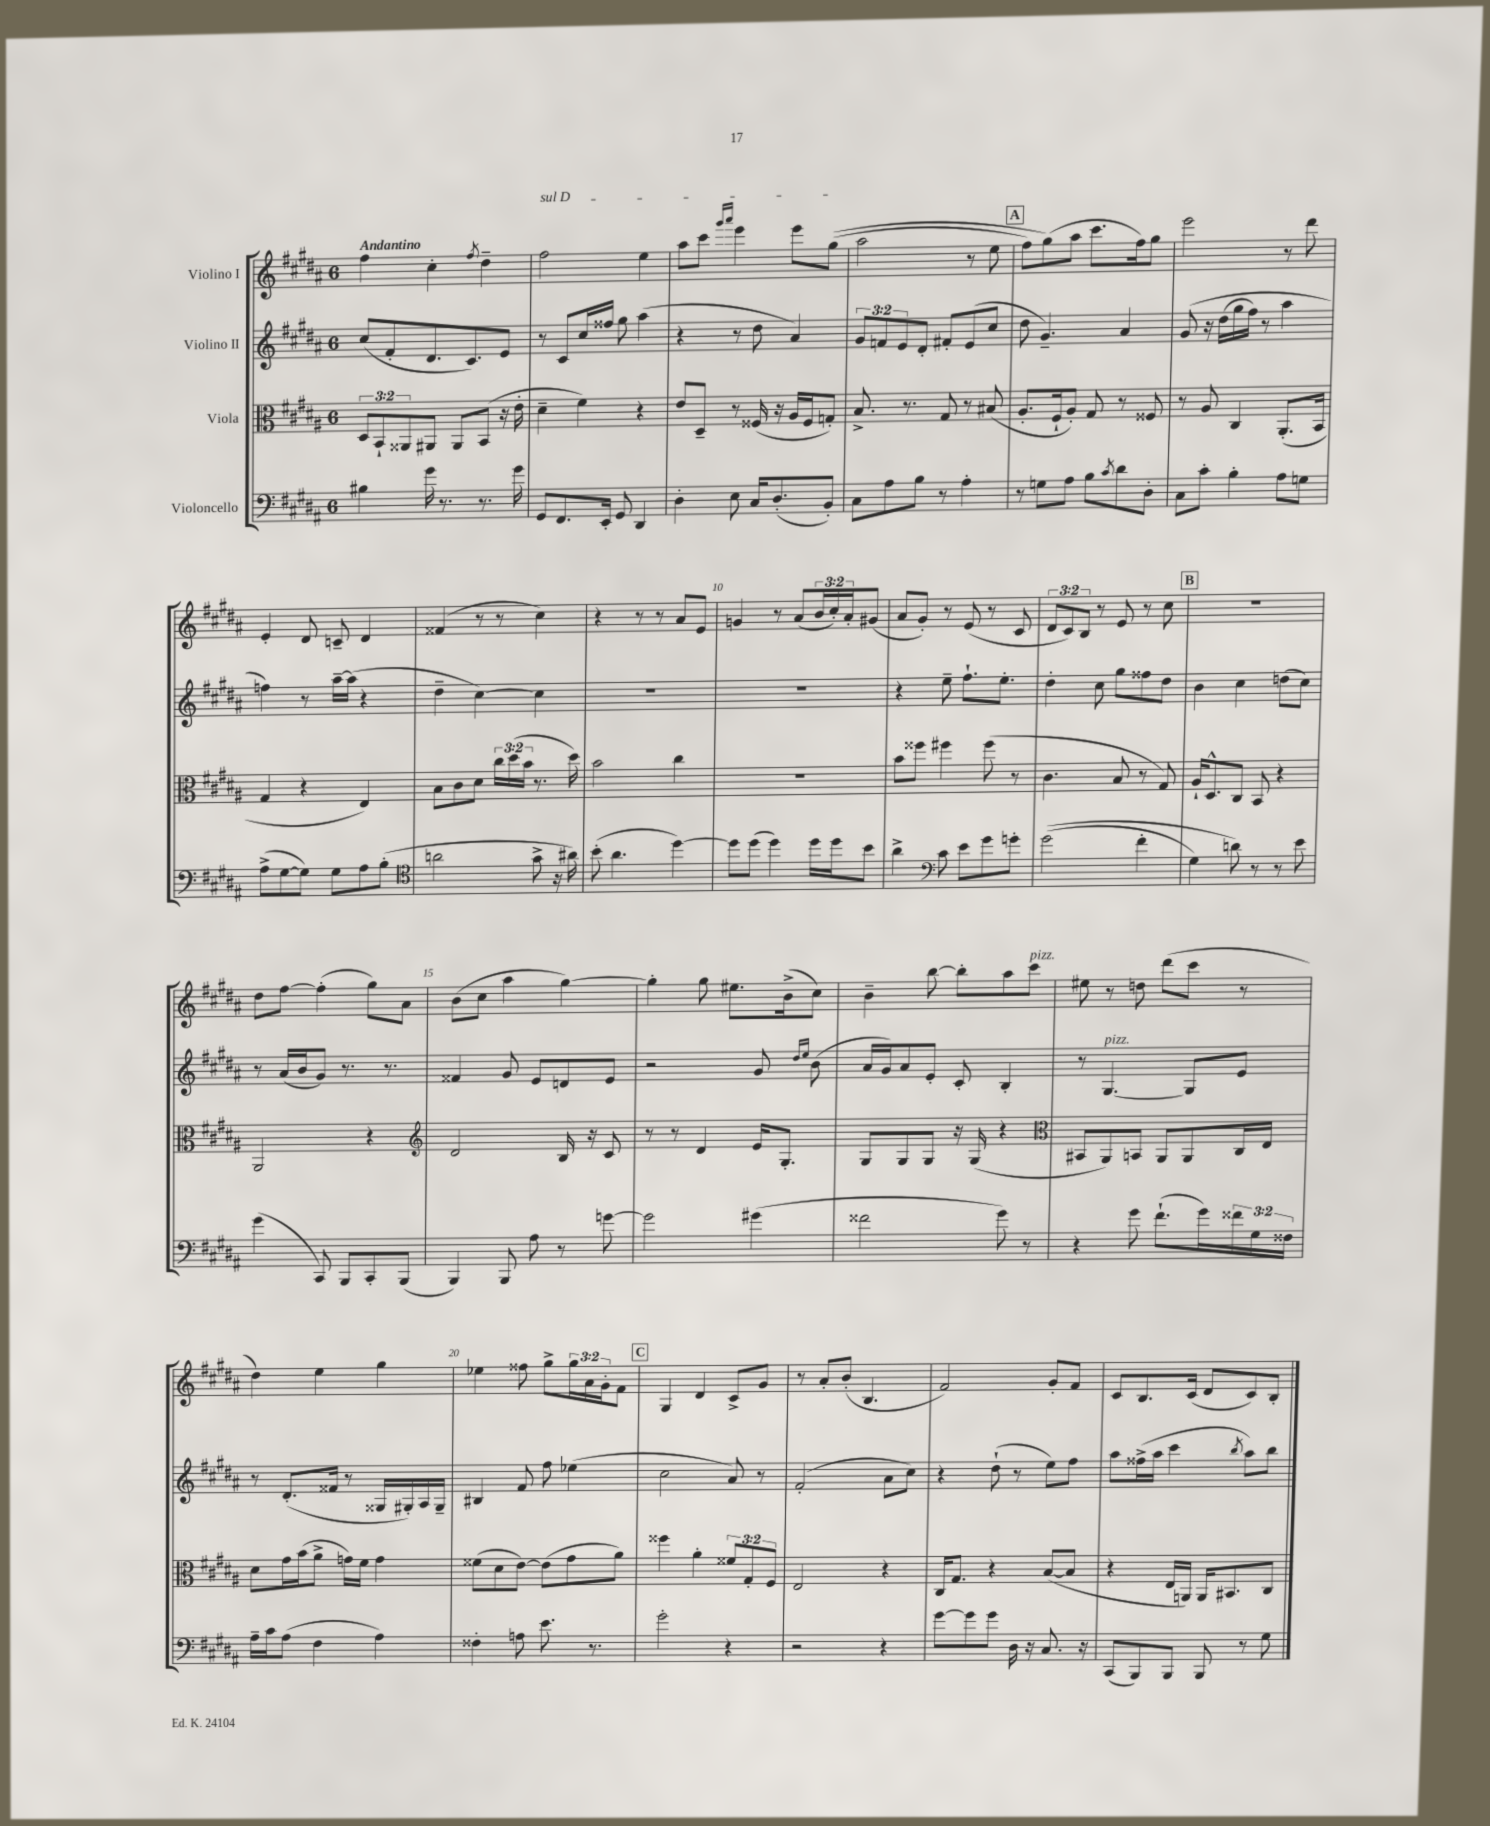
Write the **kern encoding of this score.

**kern	**kern	**kern	**kern
*part4	*part3	*part2	*part1
*staff4	*staff3	*staff2	*staff1
*I"Violoncello	*I"Viola	*I"Violino II	*I"Violino I
*clefF4	*clefC3	*clefG2	*clefG2
*k[f#c#g#d#a#]	*k[f#c#g#d#a#]	*k[f#c#g#d#a#]	*k[f#c#g#d#a#]
*M6/8	*M6/8	*M6/8	*M6/8
=1	=1	=1	=1
!	!	!	!LO:TX:a:B:t=Andantino
4B#X\	12D#/L	(8cc#/L	4ff#\
.	12BB`/	.	.
.	.	8f#'/	.
.	12AA##X/	.	.
16g#\	8AA#X/J	8.d#/	4cc#'\
8.r	.	.	.
.	8AA#/L	.	.
.	.	8.c#/)	.
.	.	.	8qff#/
8.r	(8BB/J	.	4dd#~\
.	16r	8e/J	.
16g#\	16e'\	.	.
=2	=2	=2	=2
!	!	!	!LO:TX:a:i:t=sul D
8GG#/L	4d#~\	8r	2ff#\
8.FF#/	.	8c#/L	.
.	4f#\)	16cc#/L	.
16EE'/Jk	.	16ff##X/JJ	.
8GG#/	.	8gg#\	.
4DD#/	4r	(4aa#\	4ee\
=3	=3	=3	=3
4D#'\	8e/L	4r	8aa#\L
.	8D#~/J	.	8ccc#\J
.	.	.	16qqggg#/LL
.	.	.	16qqaaa#/JJ
8E\	8r	8r	4eee\
16C#/KL	(16F##X/	8dd#\	.
(8.D#'/	16r	.	.
.	16A#/LL	4a#/)	8eee\L
.	16F##/J	.	.
8BB'/J)	8Gn'/J)	.	((8gg#\J
=4	=4	=4	=4
8C#\L	8.B^/	12g#/L	2aa#\
.	.	12fn/	.
8A#\	.	.	.
.	.	12e/	.
.	8.r	.	.
8B\J	.	8d#'/J	.
8r	8G#/	8f#X'/L	.
4A#'\	8r	(8e/	8r
.	(8B#X/	8cc#/J	8ee\
!!LO:REH:place=s1:t=A
=5	=5	=5	=5
8r	8.A#'/L	8dd#\	8ff#\L)
8Gn\L	.	4.g#~/)	(8gg#\)
.	16F#`/k	.	.
8A#\J	8A#'/J)	.	8aa#\J
8B\L	8G#/	.	8.ccc#\L
8qc#/	.	.	.
8d#\	8r	4a#/	.
.	.	.	16ff#\k)
8D#'\J	8F##X/	.	8gg#\J
=6	=6	=6	=6
8C#\L	8r	(8g#/	2eee\
8c#'\J	8A#/	16r	.
.	.	(16dd#\LL	.
4B'\	4C#/	16gg#\	.
.	.	16ff#\JJ)	.
.	.	8r	.
8A#\L	(8.AA#'/L	4aa#\	8r
8Gn\J	.	.	8ddd#\
.	16BB/Jk	.	.
!!LO:LB:g=z
=7	=7	=7	=7
(8A#^\L	4G#/	4ffn\)	4e'/
[8G#\	.	.	.
8G#\J])	4r	8r	8d#/
8G#\L	.	[16aa#~\LL	8cn~/
.	.	(16aa#\JJ]	.
8A#\	4E/)	4r	4d#/
(8B'\J	.	.	.
=8	=8	=8	=8
*clefC4	*	*	*
2an\	8B\L	4dd#~\	(4f##X/
.	8c#\	.	.
.	8d#\J	[4cc#\)	8r
.	24cc#\LL	.	8r
.	(24dd#\	.	.
.	24b\JJ	.	.
8g#^\	8.r	4cc#\]	4cc#\)
16r	.	.	.
16a#X\)	16dd#\)	.	.
=9	=9	=9	=9
(8b'\	2b\	2.r	4r
4.a#\	.	.	.
.	.	.	8r
.	.	.	8r
[4dd#\)	4cc#\	.	8a#/L
.	.	.	8e/J
=10	=10	=10	=10
8dd#\L]	2.r	2.r	4gn/
(8dd#\J	.	.	.
4dd#\)	.	.	8r
.	.	.	(8a#/L
16dd#\LL	.	.	24b/L
.	.	.	24cc#'/)
16dd#\J	.	.	.
.	.	.	24a#'/J
8b\J	.	.	(8g#X/J
=11	=11	=11	=11
4a#^\	8b\L	4r	8a#/L
.	8ff##X\J	.	8g#'/J)
*clefF4	*	*	*
8c#\	4ff#X\	8ee~\	8r
8e\L	.	8.ff#`\L	(8e/
8g#\	(8ff#\	.	8r
.	.	8.ee'\J	.
8gn'\J	8r	.	8c#/
=12	=12	=12	=12
((2g#\	4.c#\	4dd#'\	12d#/L
.	.	.	12c#/)
.	.	.	12B/J
.	.	8cc#\	8r
.	8B/	8gg#\L	8e/
4f#'\	8r	8ff##X\	8r
.	8G#/)	8dd#\J	8cc#\
!!LO:REH:place=s1:t=B
=13	=13	=13	=13
4G#\)	16A#`/KL	4b\	2.r
.	8.D#^^/	.	.
8dn\)	8C#/J	4cc#\	.
8r	8BB/	.	.
8r	4r	(8ddn\L	.
8e\	.	8cc#\J)	.
!!LO:LB:g=z
=14	=14	=14	=14
(4g#\	2AA#/	8r	8dd#\L
.	.	(16a#/LL	[8ff#\J
.	.	16b/J	.
8CC#/)	.	8g#/J)	(4ff#'\]
8BBB/L	.	8.r	.
8CC#'/	4r	.	8gg#\L)
.	.	8.r	.
(8BBB/J	.	.	8a#\J
=15	=15	=15	=15
*	*clefG2	*	*
4BBB/)	2d#/	4f##X/	(8b\L
.	.	.	8cc#\J
8BBB/	.	8g#/	4aa#\
8A#\	.	8e/L	.
8r	16B/	8dn/	[4gg#\)
.	16r	.	.
[8gn\	8c#/	8e/J	.
=16	=16	=16	=16
2g\]	8r	2r	4gg#'\]
.	8r	.	.
.	4d#/	.	8gg#\
.	.	.	8.ee#X\L
(4g#X\	16e/KL	8g#/	.
.	8.G#'/J	.	(16b^\k
.	.	16qqdd#/LL	.
.	.	16qqee/JJ	.
.	.	(8b\	8cc#\J)
=17	=17	=17	=17
2f##X\	8G#/L	16a#/LL	4b~\
.	.	16g#/J)	.
.	8G#/	8a#/	.
.	8G#/J	8e'/J	[8bb\
.	16r	8c#'/	8bb'\L]
.	(16G#/	.	.
8g#\)	4r	4B'/	8aa#\
!	!	!	!LO:TX:a:i:t=pizz.
8r	.	.	8ccc#\J
=18	=18	=18	=18
*	*clefC3	*	*
4r	8BB#X/L	8r	8ee#X\
!	!	!LO:TX:a:i:t=pizz.	!
.	8AA#/)	[4.G#/	8r
8g#\	8BBn/J	.	8ddn\
(8.f#`\L	8AA#/L	.	(8ddd#\L
.	8AA#/	8G#/L]	8ccc#\J
16g#\L)	.	.	.
24f##X\	16C#/L	8e/J	8r
24G#\	.	.	.
.	16E/JJ	.	.
24F##X\JJ	.	.	.
!!LO:LB:g=z
=19	=19	=19	=19
16A#~\LL	8d#\L	8r	4dd#\)
16c#\J	.	.	.
(8A#\J	16g#\L	(8.d#'/L	.
.	(16b\J	.	.
4F#\	8a#^\J	.	4ee\
.	.	16f##X/Jk	.
.	16gn\LL)	8r	.
.	16f#\JJ	.	.
4A#\)	4g\	16G##X/LL	4gg#\
.	.	16G#X'/)	.
.	.	16A#/	.
.	.	16G#~/JJ	.
=20	=20	=20	=20
4F##X'\	(8f##X\L	4B#X/	4ee-X\
.	8d#\	.	.
8An\	[8e\J)	8f#/	8ff##X\
8.e\	(8e\L]	8ff#\	8gg#^\L
.	8g#\	(4ee-X\	24gg#\L
.	.	.	24a#\
8.r	.	.	.
.	.	.	24g#'\J
.	8a#\J)	.	8f#\J
!!LO:REH:place=s1:t=C
=21	=21	=21	=21
2g#'\	4ff##X\	2cc#\	4G#/
.	4a#'\	.	4d#/
4r	12f##X/L	8a#/)	8c#^/L
.	12G#'/	.	.
.	.	8r	8g#/J
.	12F#/J	.	.
=22	=22	=22	=22
2r	2E/	(2f#'/	8r
.	.	.	8a#'/L
.	.	.	(8b'/J
.	.	.	4.B/
4r	4r	8a#\L	.
.	.	8cc#\J)	.
=23	=23	=23	=23
[8g#\L	16C#/KL	4r	2f#/)
.	8.G#/J	.	.
8g#\]	.	.	.
8g#\J	4r	(8dd#`\	.
16D#\	.	8r	.
16r	.	.	.
8.C#/	([8B/L	8ee\L)	8g#'/L
.	8B/J]	8ff#\J	8f#/J
16r	.	.	.
=24	=24	=24	=24
(8CC#/L	4r	8aa#\L	8c#/L
8BBB/)	.	(16ff##X^\L	8.B/
.	.	16aa#\JJ	.
8BBB/J	16E/LL	4ccc#\	.
.	16AAn/JJ)	.	(16c#/Jk
8BBB/	16AA/KL	.	8d#/L
.	8.BB#X/	.	.
.	.	8qbb/	.
8r	.	8aa#\L)	8c#/)
8G#\	8C#/J	8bb\J	8B'/J
==	==	==	==
*-	*-	*-	*-
